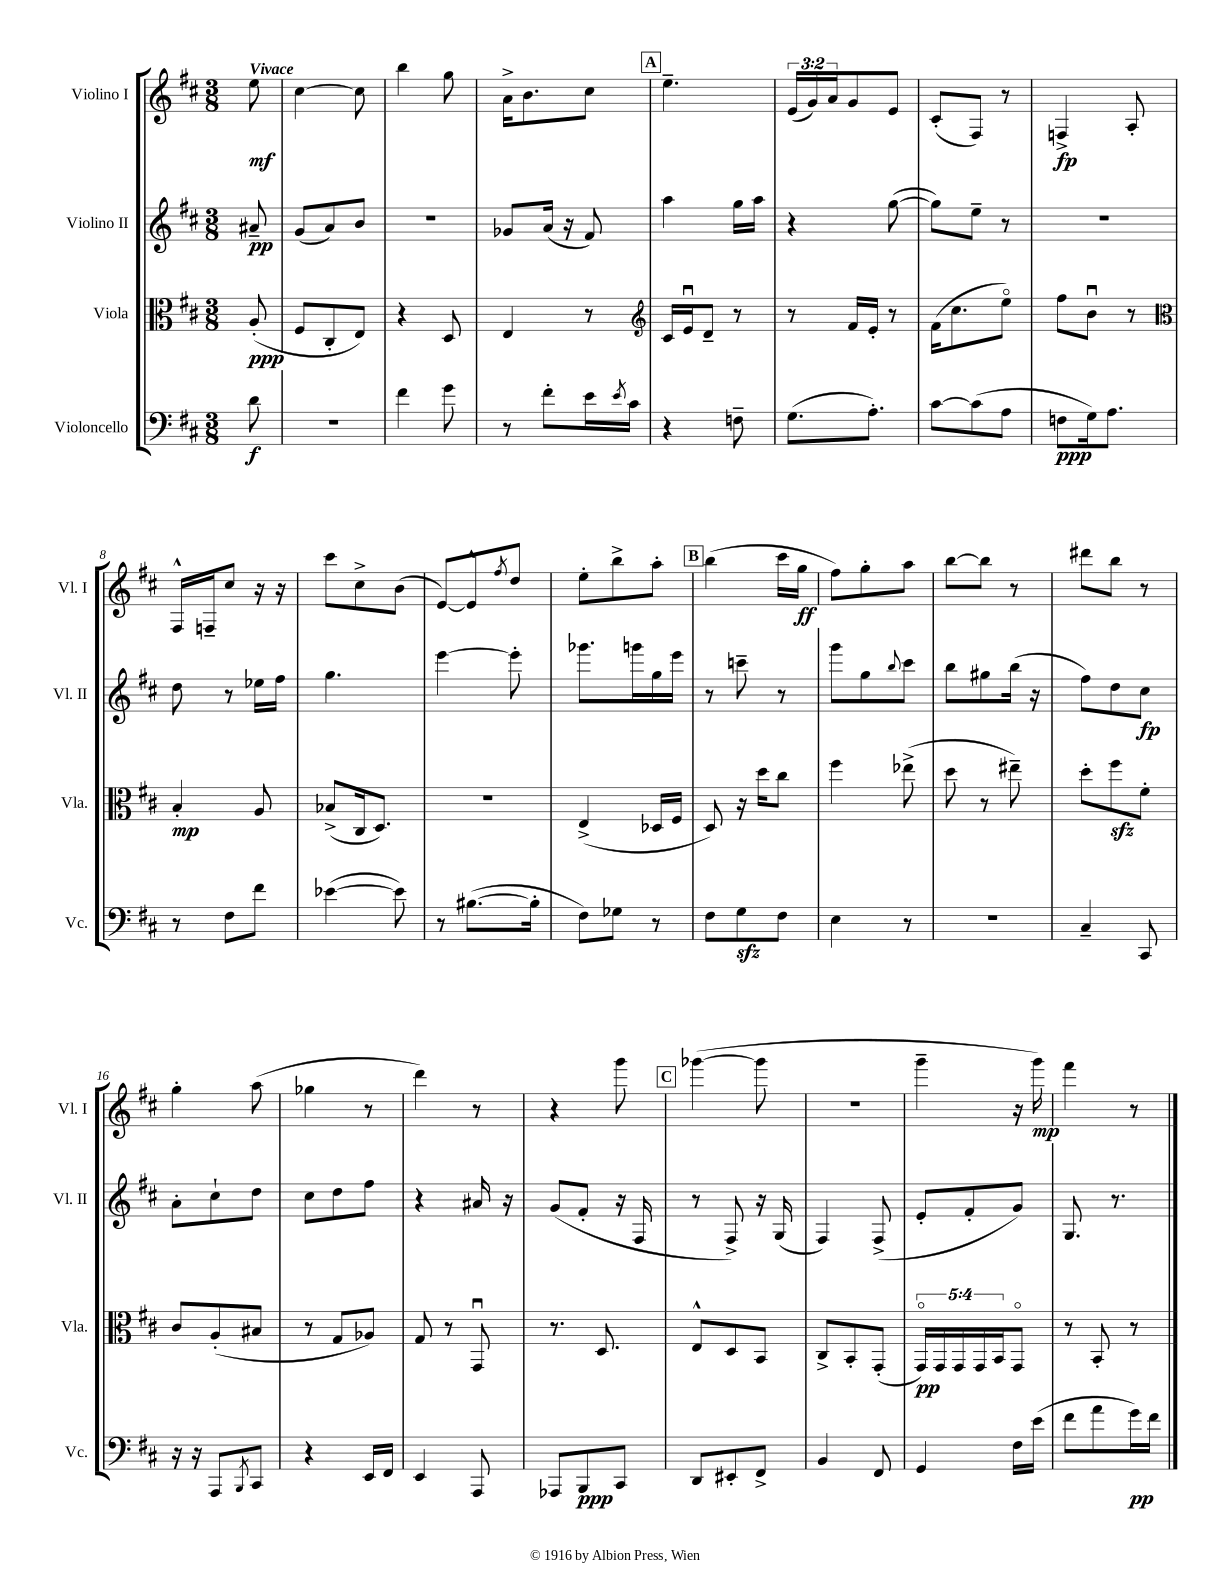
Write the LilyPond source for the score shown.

<<
\new StaffGroup <<
\new Staff = "s0" \with { instrumentName = "Violino I" shortInstrumentName = "Vl. I" } {
    \clef treble \key d \major \numericTimeSignature \time 3/8 \override Staff.TupletNumber.text = #tuplet-number::calc-fraction-text \partial 8 \tempo "Vivace"
    e''8\mf |
    cis''4~ cis''8 |
    b''4 g''8 |
    a'16-> b'8. cis''8 |
    \mark \markup { \box "A" } e''4.-- |
    \tuplet 3/2 { e'16( g'16) a'16 } g'8 e'8 |
    cis'8-.( fis8) r8 |
    f4->\fp a8-. |
    fis16-^ f16-- cis''8 r16 r16 |
    cis'''8 cis''8-> b'8( |
    e'8~) e'8-^ \acciaccatura { fis''8 } d''8 |
    e''8-. b''8-> a''8-. |
    \mark \markup { \box "B" } b''4( cis'''16 g''16\ff |
    fis''8) g''8-. a''8 |
    b''8~ b''8 r8 |
    dis'''8 b''8 r8 |
    g''4-. a''8( |
    ges''4 r8 |
    d'''4) r8 |
    r4 g'''8 |
    \mark \markup { \box "C" } ges'''4~( ges'''8 |
    R4. |
    g'''4-- r16 g'''16\mp) |
    fis'''4 r8 \bar "|." |
}
\new Staff = "s1" \with { instrumentName = "Violino II" shortInstrumentName = "Vl. II" } {
    \clef treble \key d \major \numericTimeSignature \time 3/8 \partial 8
    ais'8--\pp |
    g'8( a'8) b'8 |
    R4. |
    ges'8 a'16( r16 fis'8) |
    \mark \markup { \box "A" } a''4 g''16 a''16 |
    r4 g''8~( |
    g''8) e''8-- r8 |
    R4. |
    d''8 r8 ees''16 fis''16 |
    g''4. |
    e'''4~ e'''8-. |
    ges'''8. g'''16 g''16 e'''16 |
    \mark \markup { \box "B" } r8 c'''8-- r8 |
    g'''8 g''8 \appoggiatura { b''8 } cis'''8 |
    b''8 gis''8 b''16( r16 |
    fis''8) d''8 cis''8\fp |
    a'8-. cis''8-! d''8 |
    cis''8 d''8 fis''8 |
    r4 ais'16 r16 |
    g'8( fis'8-. r16 fis16 |
    \mark \markup { \box "C" } r8 fis8->) r16 g16( |
    fis4) fis8->( |
    e'8-. fis'8-. g'8) |
    g8. r8. \bar "|." |
}
\new Staff = "s2" \with { instrumentName = "Viola" shortInstrumentName = "Vla." } {
    \clef alto \key d \major \numericTimeSignature \time 3/8 \override Staff.TupletNumber.text = #tuplet-number::calc-fraction-text \partial 8
    a8-.\ppp( |
    fis8 cis8-. e8) |
    r4 d8 |
    e4 r8 |
    \mark \markup { \box "A" } \clef treble cis'16 e'16\downbow d'8-- r8 |
    r8 fis'16 e'16-. r8 |
    fis'16( cis''8. e''8\flageolet) |
    fis''8 b'8\downbow r8 |
    \clef alto b4-.\mp a8 |
    bes8->( cis16 d8.) |
    R4. |
    e4->( des16 fis16 |
    \mark \markup { \box "B" } d8) r16 d''16 cis''8 |
    fis''4 ees''8->( |
    d''8 r8 eis''8--) |
    d''8-. fis''8\sfz fis'8-. |
    cis'8 a8-.( bis8 |
    r8 g8 aes8) |
    g8 r8 g,8\downbow |
    r8. d8. |
    \mark \markup { \box "C" } e8-^ d8 b,8 |
    cis8-> b,8-. g,8-.( |
    \tuplet 5/4 { g,16\flageolet\pp) g,16 g,16 g,16 b,16 } g,8\flageolet |
    r8 b,8-. r8 \bar "|." |
}
\new Staff = "s3" \with { instrumentName = "Violoncello" shortInstrumentName = "Vc." } {
    \clef bass \key d \major \numericTimeSignature \time 3/8 \partial 8
    d'8\f |
    R4. |
    fis'4 g'8 |
    r8 fis'8-. e'16 \acciaccatura { e'8 } cis'16 |
    \mark \markup { \box "A" } r4 f8-- |
    g8.( a8.-.) |
    cis'8~ cis'8( a8 |
    f8\ppp g16) a8. |
    r8 fis8 fis'8 |
    ees'4~( ees'8) |
    r8 bis8.~( bis16-. |
    fis8) ges8 r8 |
    \mark \markup { \box "B" } fis8 g8\sfz fis8 |
    e4 r8 |
    R4. |
    cis4-- cis,8 |
    r16 r16 a,,8 \acciaccatura { b,,8 } cis,8 |
    r4 e,16 fis,16 |
    e,4 a,,8 |
    aes,,8 b,,8\ppp cis,8 |
    \mark \markup { \box "C" } d,8 eis,8-. fis,8-> |
    b,4 fis,8 |
    g,4 fis16 e'16( |
    fis'8 a'8 g'16\pp) fis'16 \bar "|." |
}
>>
>>
